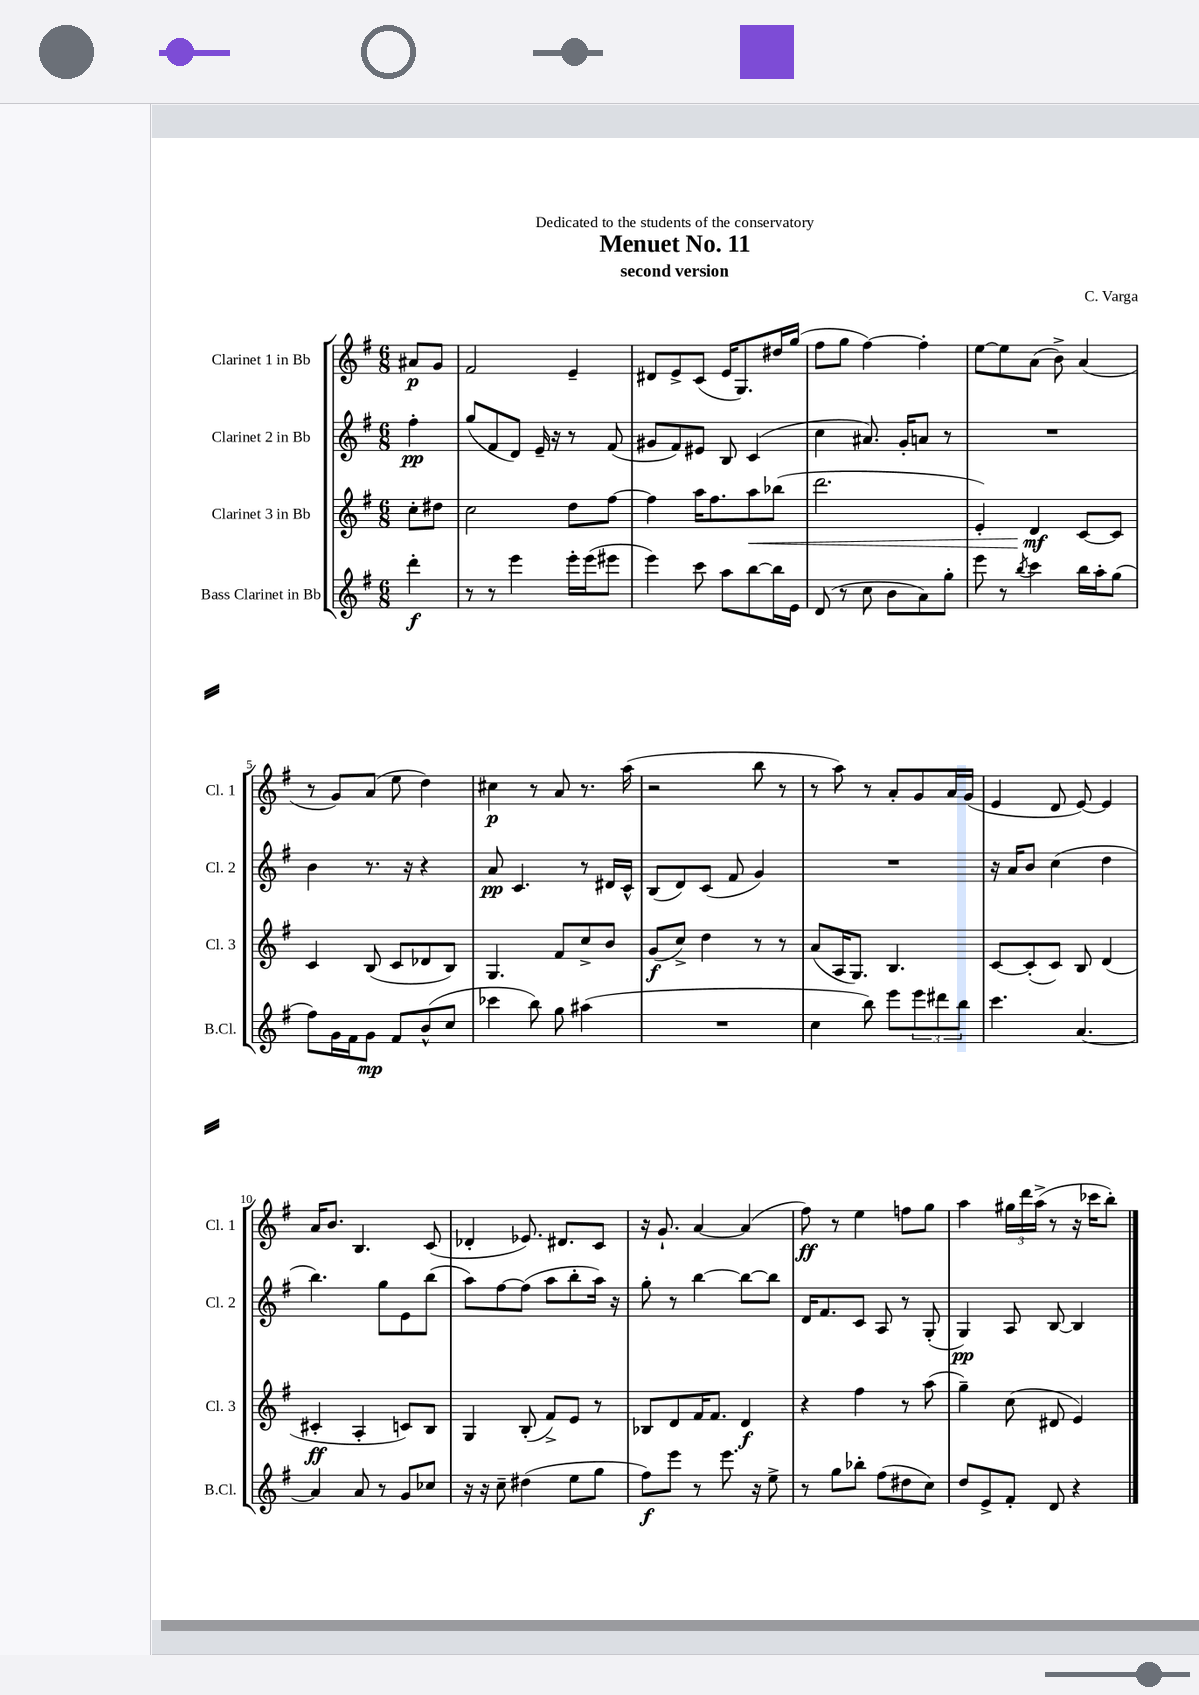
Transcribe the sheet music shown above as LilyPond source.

\header { title = "Menuet No. 11" composer = "C. Varga" subtitle = "second version" dedication = "Dedicated to the students of the conservatory" }
<<
\new StaffGroup <<
\new Staff = "s0" \with { instrumentName = "Clarinet 1 in Bb" shortInstrumentName = "Cl. 1" } {
    \clef treble \key g \major \numericTimeSignature \time 6/8 \partial 4
    ais'8\p g'8 |
    fis'2 e'4-- |
    dis'8 e'8-> c'8( e'16 g8.) dis''16 g''16( |
    fis''8 g''8 fis''4~) fis''4-. |
    e''8~ e''8 a'8( b'8->) a'4( |
    r8 g'8) a'8( e''8 d''4) |
    cis''4\p r8 a'8 r8. a''16( |
    r2 b''8 r8 |
    r8 a''8) r8 a'8-. g'8 a'16 g'16( |
    e'4 d'8 e'8~) e'4 |
    a'16 b'8. b4. c'8( |
    des'4-. ees'8.) dis'8. c'8 |
    r16 g'8.-! a'4~ a'4( |
    fis''8\ff) r8 e''4 f''8 g''8 |
    a''4 \tuplet 3/2 { gis''16 d'''16 a''16->( } r8 r16 ces'''16 b''8-.) \bar "|." |
}
\new Staff = "s1" \with { instrumentName = "Clarinet 2 in Bb" shortInstrumentName = "Cl. 2" } {
    \clef treble \key g \major \numericTimeSignature \time 6/8 \partial 4
    fis''4-.\pp |
    g''8( fis'8 d'8) e'16-- r16 r8 fis'8( |
    gis'8 fis'8) eis'8 b8 c'4( |
    c''4 ais'8.) g'16-. a'8 r8 |
    R2. |
    b'4 r8. r16 r4 |
    a'8\pp c'4. r8 dis'16 c'16-^ |
    b8( d'8) c'8( fis'8 g'4) |
    R2. |
    r16 a'16 b'8 c''4( d''4 |
    b''4.) g''8 e'8 b''8( |
    a''8) fis''8~ fis''8( a''8 b''8-. a''16) r16 |
    g''8-. r8 b''4~ b''8~ b''8 |
    d'16 fis'8. c'8 a8 r8 g8-.( |
    g4\pp) a8 b8~ b4 \bar "|." |
}
\new Staff = "s2" \with { instrumentName = "Clarinet 3 in Bb" shortInstrumentName = "Cl. 3" } {
    \clef treble \key g \major \numericTimeSignature \time 6/8 \partial 4
    c''8-. dis''8 |
    c''2 d''8 fis''8~ |
    fis''4 a''16 fis''8. a''8\< bes''8( |
    d'''2. |
    e'4-.) d'4\mf\! c'8~ c'8 |
    c'4 b8( c'8 des'8 b8) |
    g4. fis'8 c''8-> b'8 |
    g'8\f( c''8->) d''4 r8 r8 |
    a'8( a16 g8.) b4. |
    c'8~ c'8-.( c'8) b8 d'4( |
    cis'4-.\ff a4-. c'8) b8 |
    g4 b8-.( fis'8->) e'8 r8 |
    bes8 d'8 fis'16 fis'8. d'4\f |
    r4 fis''4 r8 a''8( |
    g''4--) c''8( dis'8 e'4) \bar "|." |
}
\new Staff = "s3" \with { instrumentName = "Bass Clarinet in Bb" shortInstrumentName = "B.Cl." } {
    \clef treble \key g \major \numericTimeSignature \time 6/8 \partial 4
    d'''4-.\f |
    r8 r8 e'''4 e'''16-. e'''16( eis'''8 |
    e'''4) c'''8 a''8 b''8~ b''16 e'16 |
    d'8( r8 c''8 b'8 a'8) g''8-. |
    e'''8 r8 \acciaccatura { b''8 } c'''4 b''16 a''16-. g''8( |
    fis''8) g'16 fis'16 g'8\mp fis'8 b'8-^( c''8 |
    ces'''4 b''8) g''8 ais''4( |
    R2. |
    c''4 b''8) e'''8 \tuplet 3/2 { e'''8 dis'''8 b''8 } |
    c'''4. a'4.~ |
    a'4 a'8 r8 g'8 ces''8 |
    r16 r16 c''8-- dis''4( e''8 g''8 |
    fis''8\f) e'''8 r8 e'''8. r16 e''8-> |
    r8 g''8 bes''8-. fis''8( dis''8 c''8) |
    d''8 e'8-> fis'8-. d'8 r4 \bar "|." |
}
>>
>>
